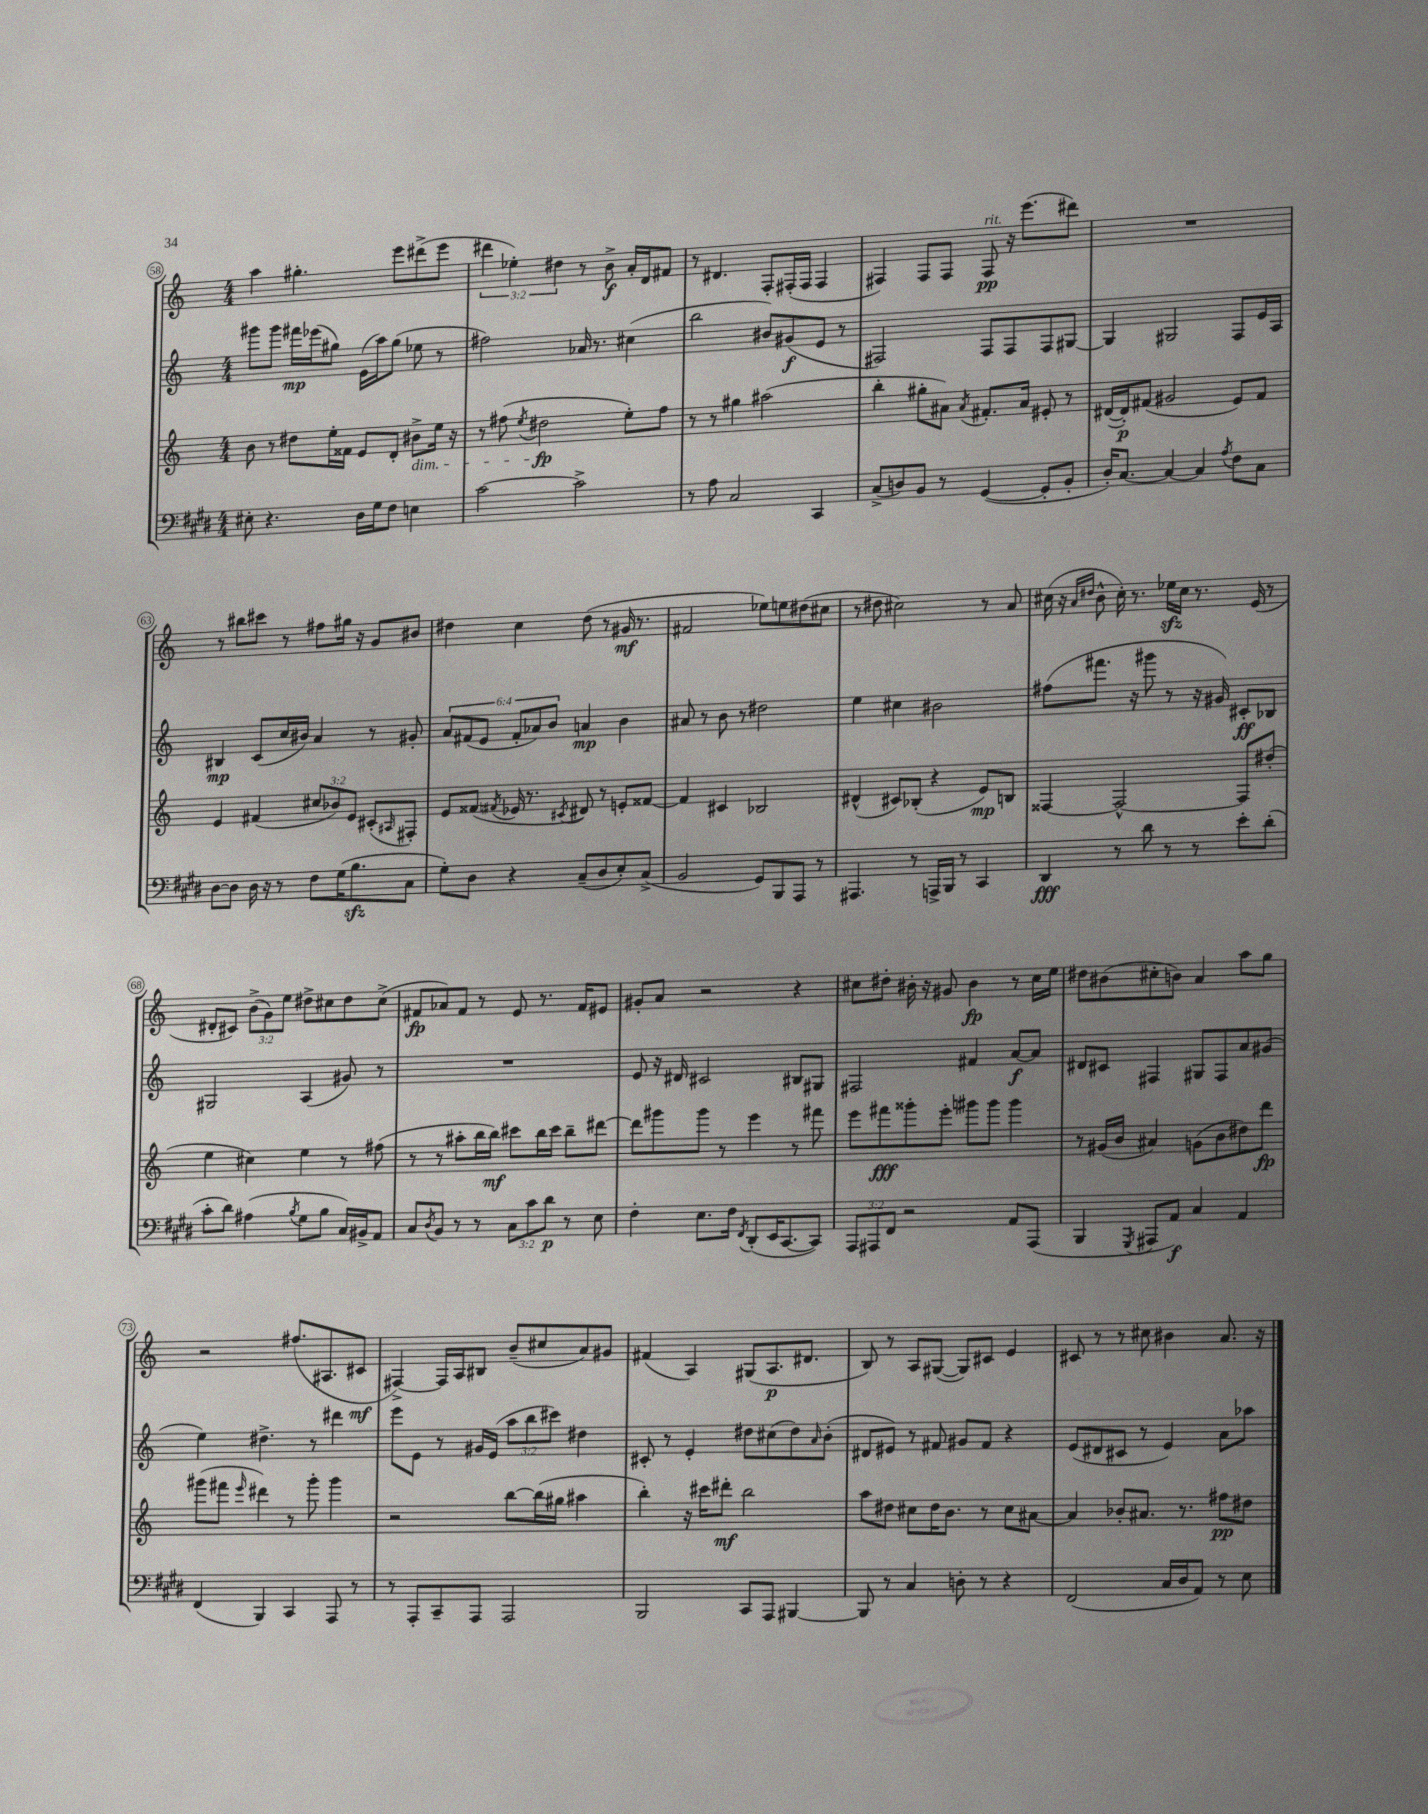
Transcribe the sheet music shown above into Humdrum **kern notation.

**kern	**dynam	**kern	**dynam	**kern	**dynam	**kern	**dynam
*part4	*part4	*part3	*part3	*part2	*part2	*part1	*part1
*staff4	*staff4	*staff3	*staff3	*staff2	*staff2	*staff1	*staff1
*clefF4	*	*clefG2	*	*clefG2	*	*clefG2	*
*k[f#c#g#d#]	*	*k[]	*	*k[]	*	*k[]	*
*M4/4	*	*M4/4	*	*M4/4	*	*M4/4	*
=58	=58	=58	=58	=58	=58	=58	=58
8E#X'\	.	8b\	.	8ggg#X\L	.	4aa\	.
4.r	.	8r	.	8ggg#\J	.	.	.
.	.	8dd#X\L	.	16fff#X\LL	mp	4.gg#X'\	.
.	.	.	.	(16eee-X\J	.	.	.
.	.	16ee'\L	.	8gg#X\J)	.	.	.
.	.	16f##X\JJ	.	.	.	.	.
16D#\LL	.	8e/L	.	(16e\LL	.	.	.
16G#\J	.	.	.	16aa\J)	.	.	.
8F#\J	.	8d'/J	.	(8gg#\J	.	8eee\L	.
!	!	!LO:TX:b:i:t=dim.	!	!	!	!	!
4En\	.	8b#X^\L	.	8ee-X\	.	(8ddd#X^\	.
.	.	16ee\Jk	.	8r	.	8eee\J	.
.	.	16r	.	.	.	.	.
=59	=59	=59	=59	=59	=59	=59	=59
[2c#\	.	8r	.	2ff#X\)	.	6ddd#X\	.
.	.	(8ff#X\	.	.	.	.	.
.	.	.	.	.	.	6ee-X'\)	.
.	.	8qee/	.	.	.	.	.
.	.	2dd#X\	fp	.	.	.	.
.	.	.	.	.	.	6dd#X\	.
2c#^\]	.	.	.	16a-X/	.	8r	.
.	.	.	.	8.r	.	.	.
.	.	.	.	.	.	8b^\	f
.	.	8ee'\L)	.	(4cc#X\	.	16a'/LL	.
.	.	.	.	.	.	16d/J	.
.	.	8ff#\J	.	.	.	8f#X/J	.
=60	=60	=60	=60	=60	=60	=60	=60
8r	.	8r	.	2bb\	.	8r	.
8A\	.	8r	.	.	.	4.d#X/	.
2C#/	.	4gg#X\	.	.	.	.	.
.	.	(2aa#X\	.	8b#X/L)	.	8F'/L	.
.	.	.	.	(8g#X/	f	(16F#X'/L	.
.	.	.	.	.	.	16F#/JJ	.
4CC#/	.	.	.	8e/J	.	4F#/	.
.	.	.	.	8r	.	.	.
=61	=61	=61	=61	=61	=61	=61	=61
(8C#^/L	.	4bb'\	.	2F#X/)	.	4F#X/)	.
8Dn/)	.	.	.	.	.	.	.
8BB/J	.	8gg#X'\L	.	.	.	8F#/L	.
8r	.	8a#X\J)	.	.	.	8F#/J	.
.	.	8qa#/	.	.	.	.	.
!	!	!	!	!	!	!LO:TX:a:i:t=rit.	!
([4GG#/	.	8.f#X'/L	.	8F#/L	.	8F#/	pp
.	.	.	.	8F#/	.	16r	.
.	.	16a#/Jk	.	.	.	(8.eee\L	.
8GG#'/L]	.	8e#X'/	.	8F#/	.	.	.
8BB'/J	.	8r	.	[8G#X/J	.	8ddd#X\J)	.
=62	=62	=62	=62	=62	=62	=62	=62
16D#'/KL)	.	([16d#X/LL	.	4G#/]	.	1r	.
[8.C#/J	.	16d#'/J])	p	.	.	.	.
.	.	(8f#X/J	.	.	.	.	.
4C#/_	.	2g#X/	.	2G#X/	.	.	.
4C#/]	.	.	.	.	.	.	.
8qA/	.	.	.	.	.	.	.
8F#\L	.	8e/L)	.	8F/L	.	.	.
8C#\J	.	8f#/J	.	16e/L	.	.	.
.	.	.	.	16A/JJ	.	.	.
!!LO:LB:g=z
=63	=63	=63	=63	=63	=63	=63	=63
[8D#\L	.	4e/	.	4B#X/	mp	8r	.
8D#\J]	.	.	.	.	.	8bb#X\L	.
16D#\	.	(4f#X/	.	(8c/L	.	8ccc#X\J	.
16r	.	.	.	.	.	.	.
8r	.	.	.	16cc/L	.	8r	.
.	.	.	.	16b#X/JJ)	.	.	.
8F#\L	.	12cc#X/L	.	4a/	.	8ff#X\L	.
.	.	12b-X/)	.	.	.	.	.
(16G#\K	.	.	.	.	.	16gg#X\Jk	.
.	.	12e/J	.	.	.	.	.
8.Bzz\	.	.	.	.	.	16r	.
.	.	(8c#X'/L	.	8r	.	8g/L	.
.	.	16qqA#X/	.	.	.	.	.
8C#\J	.	8F#X'/J)	.	8g#X'/	.	8b#X/J	.
=64	=64	=64	=64	=64	=64	=64	=64
8G#'\L)	.	8e/L	.	12a/L	.	4dd#X\	.
.	.	.	.	(12f#X/	.	.	.
8D#\J	.	(8f##X/J	.	.	.	.	.
.	.	.	.	12e/J	.	.	.
.	.	8qf#X/	.	.	.	.	.
4r	.	16e-X/	.	12f#'/L	.	4cc\	.
.	.	8.r	.	.	.	.	.
.	.	.	.	12a-X/)	.	.	.
.	.	.	.	12b/J	.	.	.
.	.	8qc#X/	.	.	.	.	.
(8C#~/L	.	8d#X/)	.	4an/	mp	(8dd#\	.
8D#/	.	8r	.	.	.	8r	.
8E'/)	.	8en'/L	.	4b\	.	16g#X/	mf
.	.	.	.	.	.	8.r	.
(8C#^/J	.	[8f##X/J	.	.	.	.	.
=65	=65	=65	=65	=65	=65	=65	=65
2BB/	.	4f##/]	.	8a#X/	.	2f#X/	.
.	.	.	.	8r	.	.	.
.	.	4c#X/	.	8b\	.	.	.
.	.	.	.	8r	.	.	.
8GG#/L)	.	2B-X/	.	2dd#X\	.	8ee-X\L)	.
8BBB/	.	.	.	.	.	8een\	.
8AAA/J	.	.	.	.	.	(8dd#X\	.
8r	.	.	.	.	.	8cc#X\J	.
=66	=66	=66	=66	=66	=66	=66	=66
4.AAA#X/	.	(4d#X^^/	.	4ee\	.	8r	.
.	.	.	.	.	.	8dd#X\	.
.	.	8c#X/L)	.	4cc#X\	.	2cc#X\)	.
8r	.	(8B-X'/J	.	.	.	.	.
16AAAn^/LL	.	4r	.	2b#X\	.	.	.
16BBB/JJ	.	.	.	.	.	.	.
8r	.	.	.	.	.	.	.
4CC#/	.	8e/L)	mp	.	.	8r	.
.	.	8Bn/J	.	.	.	8a/	.
=67	=67	=67	=67	=67	=67	=67	=67
4DD#/	fff	[4F##X/	.	(8ff#X\L	.	(16cc#X\	.
.	.	.	.	.	.	16r	.
.	.	.	.	.	.	16qqa/LL	.
.	.	.	.	.	.	16qqdd#X/JJ	.
.	.	.	.	8.fff#X\J	.	8b^^\	.
8r	.	2F##^^/_	.	.	.	16cc#'\)	.
.	.	.	.	16r	.	8.r	.
8d#\	.	.	.	8ggg#X\	.	.	.
8r	.	.	.	8r	.	16ee-Xzz\LL	.
.	.	.	.	.	.	16cc#\JJ	.
8r	.	.	.	16r	.	8.r	.
.	.	.	.	16g#X/)	.	.	.
8e'\L	.	8F##/L]	.	8c#X'/L	ff	.	.
.	.	.	.	.	.	(16e/	.
(8d#'\J	.	(8dd#X'/J	.	8B-X/J	.	8r	.
!!LO:LB:g=z
=68	=68	=68	=68	=68	=68	=68	=68
8c#'\L	.	4ee\	.	2G#X/	.	8d#X'/L	.
8d#\J)	.	.	.	.	.	8c#X/J)	.
(4A#X\	.	4cc#X\)	.	.	.	(12b^\L	.
.	.	.	.	.	.	12g\)	.
.	.	.	.	.	.	12ee\J	.
8qB/	.	.	.	.	.	.	.
8G#\L	.	4ee\	.	(4A/	.	8dd#X^\L	.
8B\J	.	.	.	.	.	8cc#X\	.
16C#/LL)	.	8r	.	8g#X/)	.	8dd#\	.
16BB#X^/J	.	.	.	.	.	.	.
8AA/J	.	(8ff#X\	.	8r	.	(8cc#^\J	.
=69	=69	=69	=69	=69	=69	=69	=69
8C#/L	.	8r	.	1r	.	8f#X/L	fp
8qD#/	.	.	.	.	.	.	.
8BB/J	.	8r	.	.	.	8a-X/)	.
8r	.	8aa#X'\L	.	.	.	8f#/J	.
8r	.	16bb\L	.	.	.	8r	.
.	.	16bb\JJ)	mf	.	.	.	.
12C#\L	.	8ccc#X\L	.	.	.	8e/	.
12c#\	.	.	.	.	.	.	.
.	.	16bb\L	.	.	.	8.r	.
12d#\J	p	.	.	.	.	.	.
.	.	16ccc#\JJ	.	.	.	.	.
8r	.	8bb~\L	.	.	.	.	.
.	.	.	.	.	.	16f#/KL	.
8E\	.	[8ddd#X\J	.	.	.	8e#X/J	.
=70	=70	=70	=70	=70	=70	=70	=70
4F#'\	.	8ddd#\L]	.	8e/	.	8g#X'/L	.
.	.	8ggg#X\	.	16r	.	8a/J	.
.	.	.	.	16d#X/	.	.	.
8.E\L	.	8ggg#\J	.	2c#X/	.	2r	.
.	.	8r	.	.	.	.	.
16F#\Jk	.	.	.	.	.	.	.
8qFF#/	.	.	.	.	.	.	.
(8DD#'/L	.	4eee\	.	.	.	.	.
16EE/K	.	.	.	.	.	.	.
[8.CC#/	.	.	.	.	.	.	.
.	.	8r	.	8B#X/L	.	4r	.
8CC#/J])	.	8fff#X\	.	8G#X/J	.	.	.
=71	=71	=71	=71	=71	=71	=71	=71
12AAA/L	.	8eee\L	.	2F#X/	.	8cc#X\L	.
12AAA#X/	.	.	.	.	.	.	.
.	.	8fff#X\	fff	.	.	8dd#X'\J	.
12FF#/J	.	.	.	.	.	.	.
2r	.	8ggg##X'\	.	.	.	16b#X'\	.
.	.	.	.	.	.	16r	.
.	.	8eee'\J	.	.	.	8g#X/	.
.	.	8ggg#X\L	.	4f#X/	.	4b#\	fp
.	.	8ggg#\J	.	.	.	.	.
8AA/L	.	4ggg#\	.	[8a/L	f	8r	.
(8AAA#/J	.	.	.	8a/J]	.	16cc#\LL	.
.	.	.	.	.	.	16ee\JJ	.
=72	=72	=72	=72	=72	=72	=72	=72
4BBB/	.	8r	.	8d#X/L	.	8dd#X\L	.
.	.	(16g#X/LL	.	8c#X/J	.	(8b#X\	.
.	.	16b/JJ	.	.	.	.	.
8qGGG#/	.	.	.	.	.	.	.
8AAA#X/L	.	4a#X/)	.	4F#X/	.	8cc#X'\	.
8AA/J)	f	.	.	.	.	8bn\J)	.
4C#/	.	(8gn\L	.	8G#X/L	.	4a/	.
.	.	8b\	.	8F#/	.	.	.
4AA/	.	8dd#X\)	.	8a/	.	8aa\L	.
.	.	8ddd\J	fp	(8g#X/J	.	8gg\J	.
!!LO:LB:g=z
=73	=73	=73	=73	=73	=73	=73	=73
(4FF#/	.	(8ggg#X\L	.	4ee\)	.	2r	.
.	.	8fff#X\J	.	.	.	.	.
.	.	16qqeee/	.	.	.	.	.
4BBB/)	.	4ddd#X\)	.	4.dd#X^\	.	.	.
4CC#/	.	8r	.	.	.	(8.ff#X/L	.
.	.	8ggg#'\	.	8r	.	.	.
.	.	.	.	.	.	8.A#X/	.
8AAA/	.	4ggg#\	.	4ddd#X\	.	.	.
8r	.	.	.	.	.	8c#X/J	mf
=74	=74	=74	=74	=74	=74	=74	=74
8r	.	2r	.	8eee\L	.	[4F#X^/)	.
8AAA'/L	.	.	.	8e\J	.	.	.
8CC#~/	.	.	.	8r	.	16F#/LL]	.
.	.	.	.	.	.	16A/J	.
8AAA/J	.	.	.	16g#X/LL	.	8B#X/J	.
.	.	.	.	(16e/JJ	.	.	.
2AAA/	.	[8bb\L	.	12aa\L	.	(8b~/L	.
.	.	.	.	12bb\	.	.	.
.	.	(16bb\L]	.	.	.	8cc#X/	.
.	.	.	.	12ccc#X\J)	.	.	.
.	.	16gg#X\JJ	.	.	.	.	.
.	.	4aa#X\	.	4dd#X\	.	8a/)	.
.	.	.	.	.	.	8g#X/J	.
=75	=75	=75	=75	=75	=75	=75	=75
2BBB/	.	4bb'\)	.	8c#X'/	.	(4f#X/	.
.	.	.	.	8r	.	.	.
.	.	16r	.	4e'/	.	4A/)	.
.	.	16ccc#X\KL	.	.	.	.	.
.	.	8ddd#X'\J	mf	.	.	.	.
8CC#/L	.	2bb\	.	8dd#X\L	.	(8G#X/L	.
8AAA/J	.	.	.	(8cc#X\	.	8.A/	p
[4BBB#X/	.	.	.	8dd#\)	.	.	.
.	.	.	.	.	.	8.d#X/J	.
.	.	.	.	16qqa/	.	.	.
.	.	.	.	(8b'\J	.	.	.
=76	=76	=76	=76	=76	=76	=76	=76
8BBB#/]	.	8aa\L	.	8d#X/L	.	8B/)	.
8r	.	8dd#X\J	.	8e#X/J)	.	8r	.
4C#/	.	8cc#X\L	.	8r	.	8A/L	.
.	.	16dd#\K	.	8f#X/	.	([8G#X/J	.
.	.	8.b\J	.	.	.	.	.
8Dn'\	.	.	.	8g#X/L	.	8G#/L])	.
8r	.	8r	.	8f#/J	.	8c#X/J	.
4r	.	8cc#\L	.	4r	.	4e/	.
.	.	[8a#X\J	.	.	.	.	.
=77	=77	=77	=77	=77	=77	=77	=77
(2FF#/	.	4a#/]	.	(8e/L	.	8c#X/	.
.	.	.	.	8d#X/	.	8r	.
.	.	8b-X'/L	.	8c#X/J	.	8r	.
.	.	8.a#X/J	.	8r	.	8cc#X\	.
16C#/LL	.	.	.	4e/)	.	4b#X\	.
16D#/J	.	8.r	.	.	.	.	.
8AA/J)	.	.	.	.	.	.	.
8r	.	8ff#X\L	pp	8a\L	.	8.a/	.
8E\	.	8dd#X\J	.	8aa-X\J	.	.	.
.	.	.	.	.	.	16r	.
==	==	==	==	==	==	==	==
*-	*-	*-	*-	*-	*-	*-	*-
